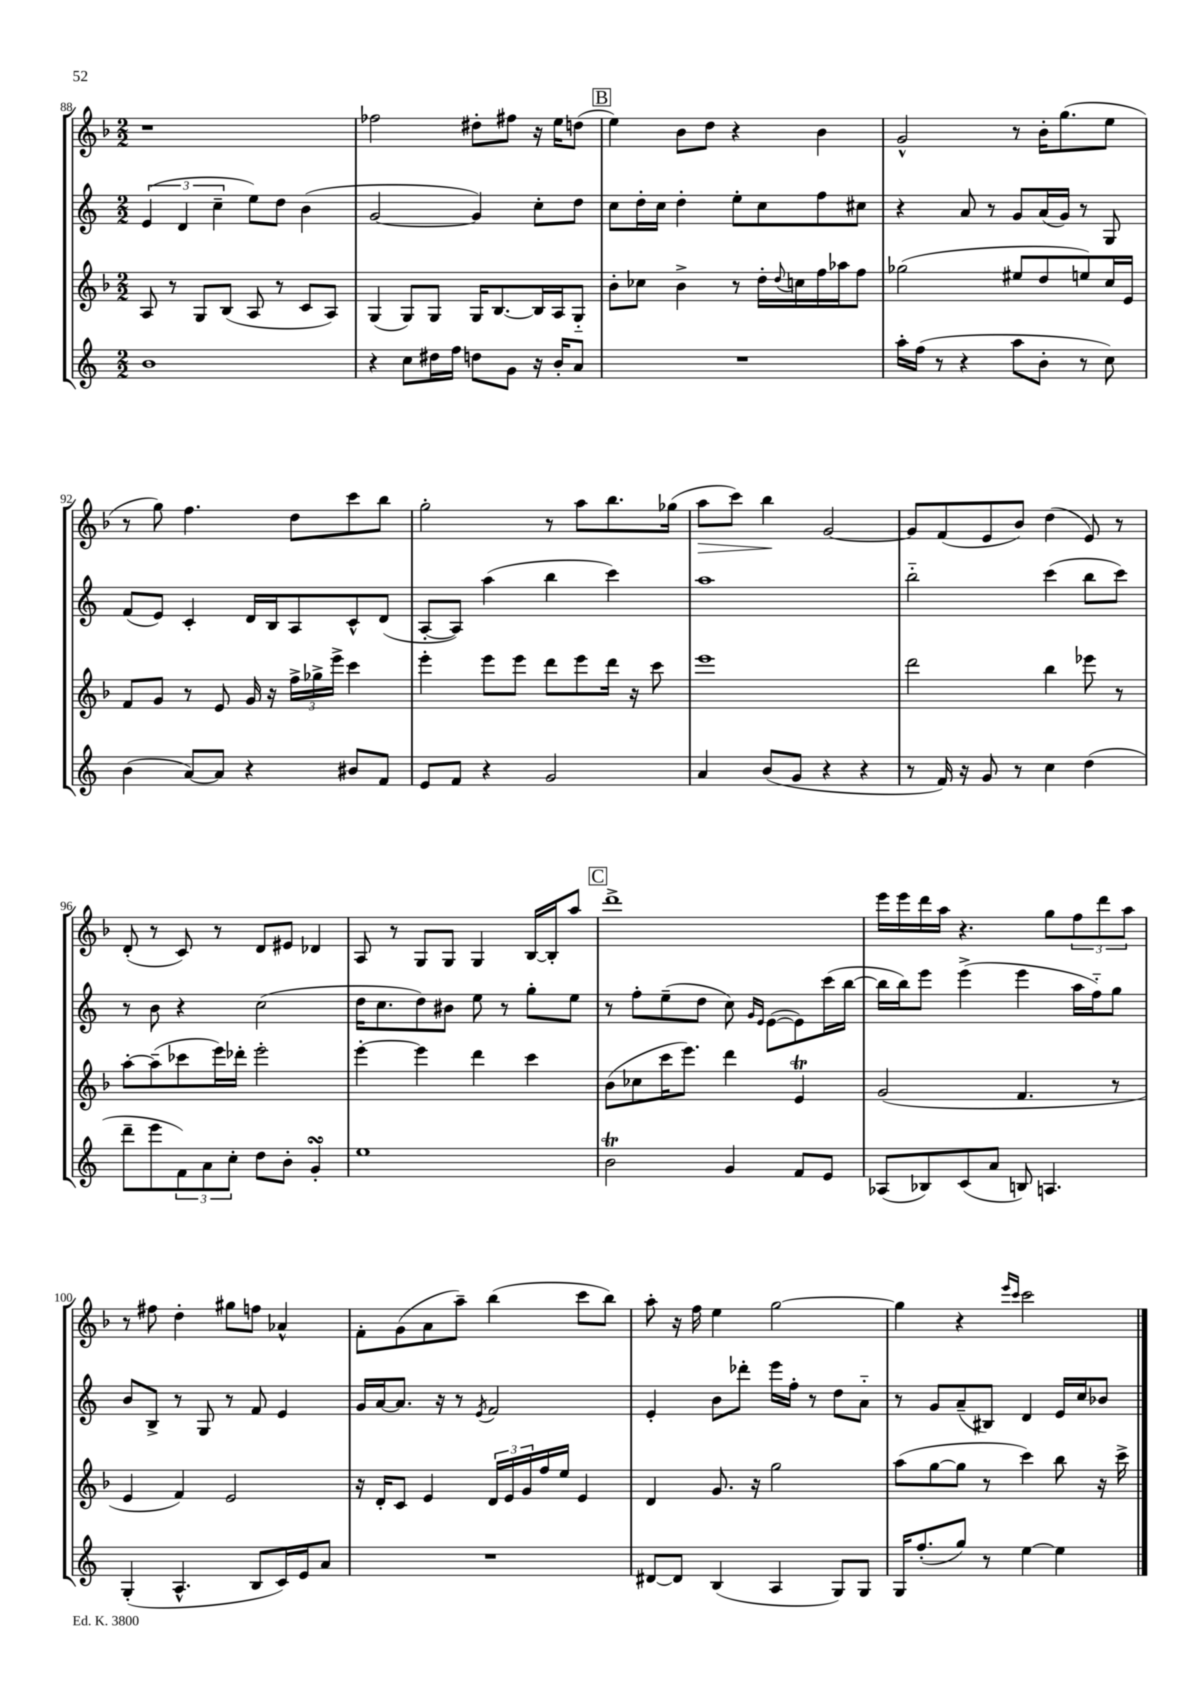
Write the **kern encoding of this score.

**kern	**kern	**kern	**kern	**dynam
*part4	*part3	*part2	*part1	*part1
*staff4	*staff3	*staff2	*staff1	*staff1
*clefG2	*clefG2	*clefG2	*clefG2	*
*k[]	*k[b-]	*k[]	*k[b-]	*
*M2/2	*M2/2	*M2/2	*M2/2	*
=88	=88	=88	=88	=88
1b	8A/	(6e/	1r	.
.	8r	.	.	.
.	.	6d/	.	.
.	8G/L	.	.	.
.	.	6cc~\	.	.
.	(8B-/J	.	.	.
.	8A/	8ee\L)	.	.
.	8r	8dd\J	.	.
.	8c/L	(4b\	.	.
.	8A/J)	.	.	.
=89	=89	=89	=89	=89
4r	(4G/	[2g/	2ff-X\	.
8cc\L	8G/L)	.	.	.
16dd#X\L	8G/J	.	.	.
16ff\JJ	.	.	.	.
8ddn\L	16G/KL	4g/])	8dd#X'\L	.
.	[8.B-/	.	.	.
8g\J	.	.	8ff#X\J	.
16r	16B-/L]	8cc'\L	16r	.
16b'/KL	16A/J	.	16ee\KL	.
8a/J	8G/J	8dd\J	(8ddn\J	.
!!LO:REH:place=s1:t=B
=90	=90	=90	=90	=90
1r	8b-'\L	8cc\L	4ee\)	.
.	8cc-X\J	16dd'\L	.	.
.	.	16cc\JJ	.	.
.	4b-^\	4dd'\	8b-\L	.
.	.	.	8dd\J	.
.	8r	8ee'\L	4r	.
.	16dd'\LL	8cc\	.	.
.	8qqdd/	.	.	.
.	16ccn\	.	.	.
.	16ff\	8ff\	4b-\	.
.	16aa-X\J	.	.	.
.	8ff\J	8cc#X\J	.	.
=91	=91	=91	=91	=91
16aa'\LL	(2gg-X\	4r	2g^^/	.
(16ff\JJ	.	.	.	.
8r	.	.	.	.
4r	.	8a/	.	.
.	.	8r	.	.
8aa\L	8ee#X/L	8g/L	8r	.
8b'\J	8dd/	(16a/L	16b-'\KL	.
.	.	16g/JJ)	(8.gg\	.
8r	8een/)	8r	.	.
8cc\)	16cc/L	8G/	8ee\J	.
.	16e/JJ	.	.	.
!!LO:LB:g=z
=92	=92	=92	=92	=92
(4b\	8f/L	(8f/L	8r	.
.	8g/J	8e/J)	8gg\)	.
[8a/L)	8r	4c'/	4.ff\	.
8a/J]	8e/	.	.	.
4r	16g/	16d/LL	.	.
.	16r	16B/J	.	.
.	24ff^\LL	8A/	8dd\L	.
.	24gg-X^\	.	.	.
.	24eee^\JJ	.	.	.
8b#X/L	4ccc\	8c^^/	8ccc\	.
8f/J	.	(8d/J	8bb-\J	.
=93	=93	=93	=93	=93
8e/L	4eee'\	[8A'/L	2gg'\	.
8f/J	.	8A/J])	.	.
4r	8eee\L	(4aa\	.	.
.	8eee\J	.	.	.
2g/	8ddd\L	4bb\	8r	.
.	8eee\	.	8aa\L	.
.	16ddd\Jk	4ccc\)	8.bb-\	.
.	16r	.	.	.
.	8ccc\	.	.	.
.	.	.	(16gg-X\Jk	.
=94	=94	=94	=94	=94
!	!	!	!	!LO:HP:b
4a/	1eee	1aa	8aa\L	>
.	.	.	8ccc\J)	.
(8b/L	.	.	4bb-\	.
8g/J	.	.	.	.
4r	.	.	[2g/	]
4r	.	.	.	.
=95	=95	=95	=95	=95
8r	2ddd\	2bb\	8g/L]	.
16f/)	.	.	(8f/	.
16r	.	.	.	.
8g/	.	.	8e/	.
8r	.	.	8b-/J)	.
4cc\	4bb-\	(4ccc\	(4dd\	.
(4dd\	8eee-X\	8bb\L	8e/)	.
.	8r	8ccc\J)	8r	.
!!LO:LB:g=z
=96	=96	=96	=96	=96
8ddd~\L	[8aa'\L	8r	(8d'/	.
8eee\	(8aa~\]	8b\	8r	.
12f\)	8ccc-X\	4r	8c/)	.
12a\	.	.	.	.
.	16eee\L)	.	8r	.
12cc'\J	.	.	.	.
.	16ddd-X'\JJ	.	.	.
8dd\L	2eee'\	(2cc\	8d/L	.
8b'\J	.	.	8e#X/J	.
4gsSSS'/	.	.	4d-X/	.
=97	=97	=97	=97	=97
1ee	[4eee'\	16dd\KL	8A/	.
.	.	8.cc\	.	.
.	.	.	8r	.
.	4eee\]	8dd\)	8G/L	.
.	.	8b#X\J	8G/J	.
.	4ddd\	8ee\	4G/	.
.	.	8r	.	.
.	4ccc\	8gg'\L	[16B-/LL	.
.	.	.	16B-'/J]	.
.	.	8ee\J	8aa/J	.
!!LO:REH:place=s1:t=C
=98	=98	=98	=98	=98
2bt\	(8b-\L	8r	1ddd^	.
.	8cc-X\	8ff'\L	.	.
.	16ccc\K	(8ee~\	.	.
.	8.eee\J)	.	.	.
.	.	8dd\J	.	.
4g/	4ddd\	8cc\)	.	.
.	.	16qqg/LL	.	.
.	.	16qqe/JJ	.	.
.	.	([8e\L	.	.
8f/L	4et/	8e\])	.	.
8e/J	.	(16ccc\L	.	.
.	.	[16bb\JJ	.	.
=99	=99	=99	=99	=99
(8A-X/L	(2g/	16bb\LL]	16eee\LL	.
.	.	16bb\J)	16eee\	.
8B-X/)	.	8eee\J	16ddd\	.
.	.	.	16aa\JJ	.
(8c/	.	(4eee^\	4.r	.
8a/J	.	.	.	.
8Bn/)	4.f/	4eee\	.	.
4.An/	.	.	8gg\L	.
.	.	16aa\LL	12ff\	.
.	.	16ff\J)	.	.
.	.	.	12ddd\	.
.	8r	8gg\J	.	.
.	.	.	12aa\J	.
!!LO:LB:g=z
=100	=100	=100	=100	=100
(4G'/	4e/	8b/L	8r	.
.	.	8B^/J	8ff#X\	.
4.A^^/	4f/)	8r	4dd'\	.
.	.	8G/	.	.
.	2e/	8r	8gg#X\L	.
8B/L	.	8f/	8ffn\J	.
16c/L)	.	4e/	4a-X^^/	.
16e/J	.	.	.	.
8a/J	.	.	.	.
=101	=101	=101	=101	=101
1r	16r	16g/LL	8f'\L	.
.	16d'/KL	[16a/J	.	.
.	8c/J	8.a/J]	(8g\	.
.	4e/	.	8a\	.
.	.	16r	.	.
.	.	8r	8aa~\J)	.
.	.	8qe/	.	.
.	24d/LL	2f/	(4bb-\	.
.	24e/	.	.	.
.	24g/	.	.	.
.	16ff/	.	.	.
.	16ee/JJ	.	.	.
.	4e/	.	8ccc\L	.
.	.	.	8bb-\J)	.
=102	=102	=102	=102	=102
[8d#X/L	4d/	4e'/	8aa'\	.
8d#/J]	.	.	16r	.
.	.	.	16ff\	.
(4B/	8.g/	8b\L	4ee\	.
.	.	8ddd-X'\J	.	.
.	16r	.	.	.
4A/	2gg\	16eee\LL	[2gg\	.
.	.	16ff'\JJ	.	.
.	.	8r	.	.
8G/L)	.	8dd\L	.	.
8G/J	.	8a\J	.	.
=103	=103	=103	=103	=103
16G/KL	(8aa\L	8r	4gg\]	.
(8.ff'/	.	.	.	.
.	[8gg\	8g/L	.	.
8gg/J)	8gg\J]	(8a~/	4r	.
8r	8r	8B#X/J)	.	.
.	.	.	16qqeee/LL	.
.	.	.	16qqccc/JJ	.
[4ee\	4ccc\)	4d/	2ccc\	.
4ee\]	8bb-\	16e/LL	.	.
.	.	16cc/J	.	.
.	16r	8b-X/J	.	.
.	16ccc^\	.	.	.
==	==	==	==	==
*-	*-	*-	*-	*-
